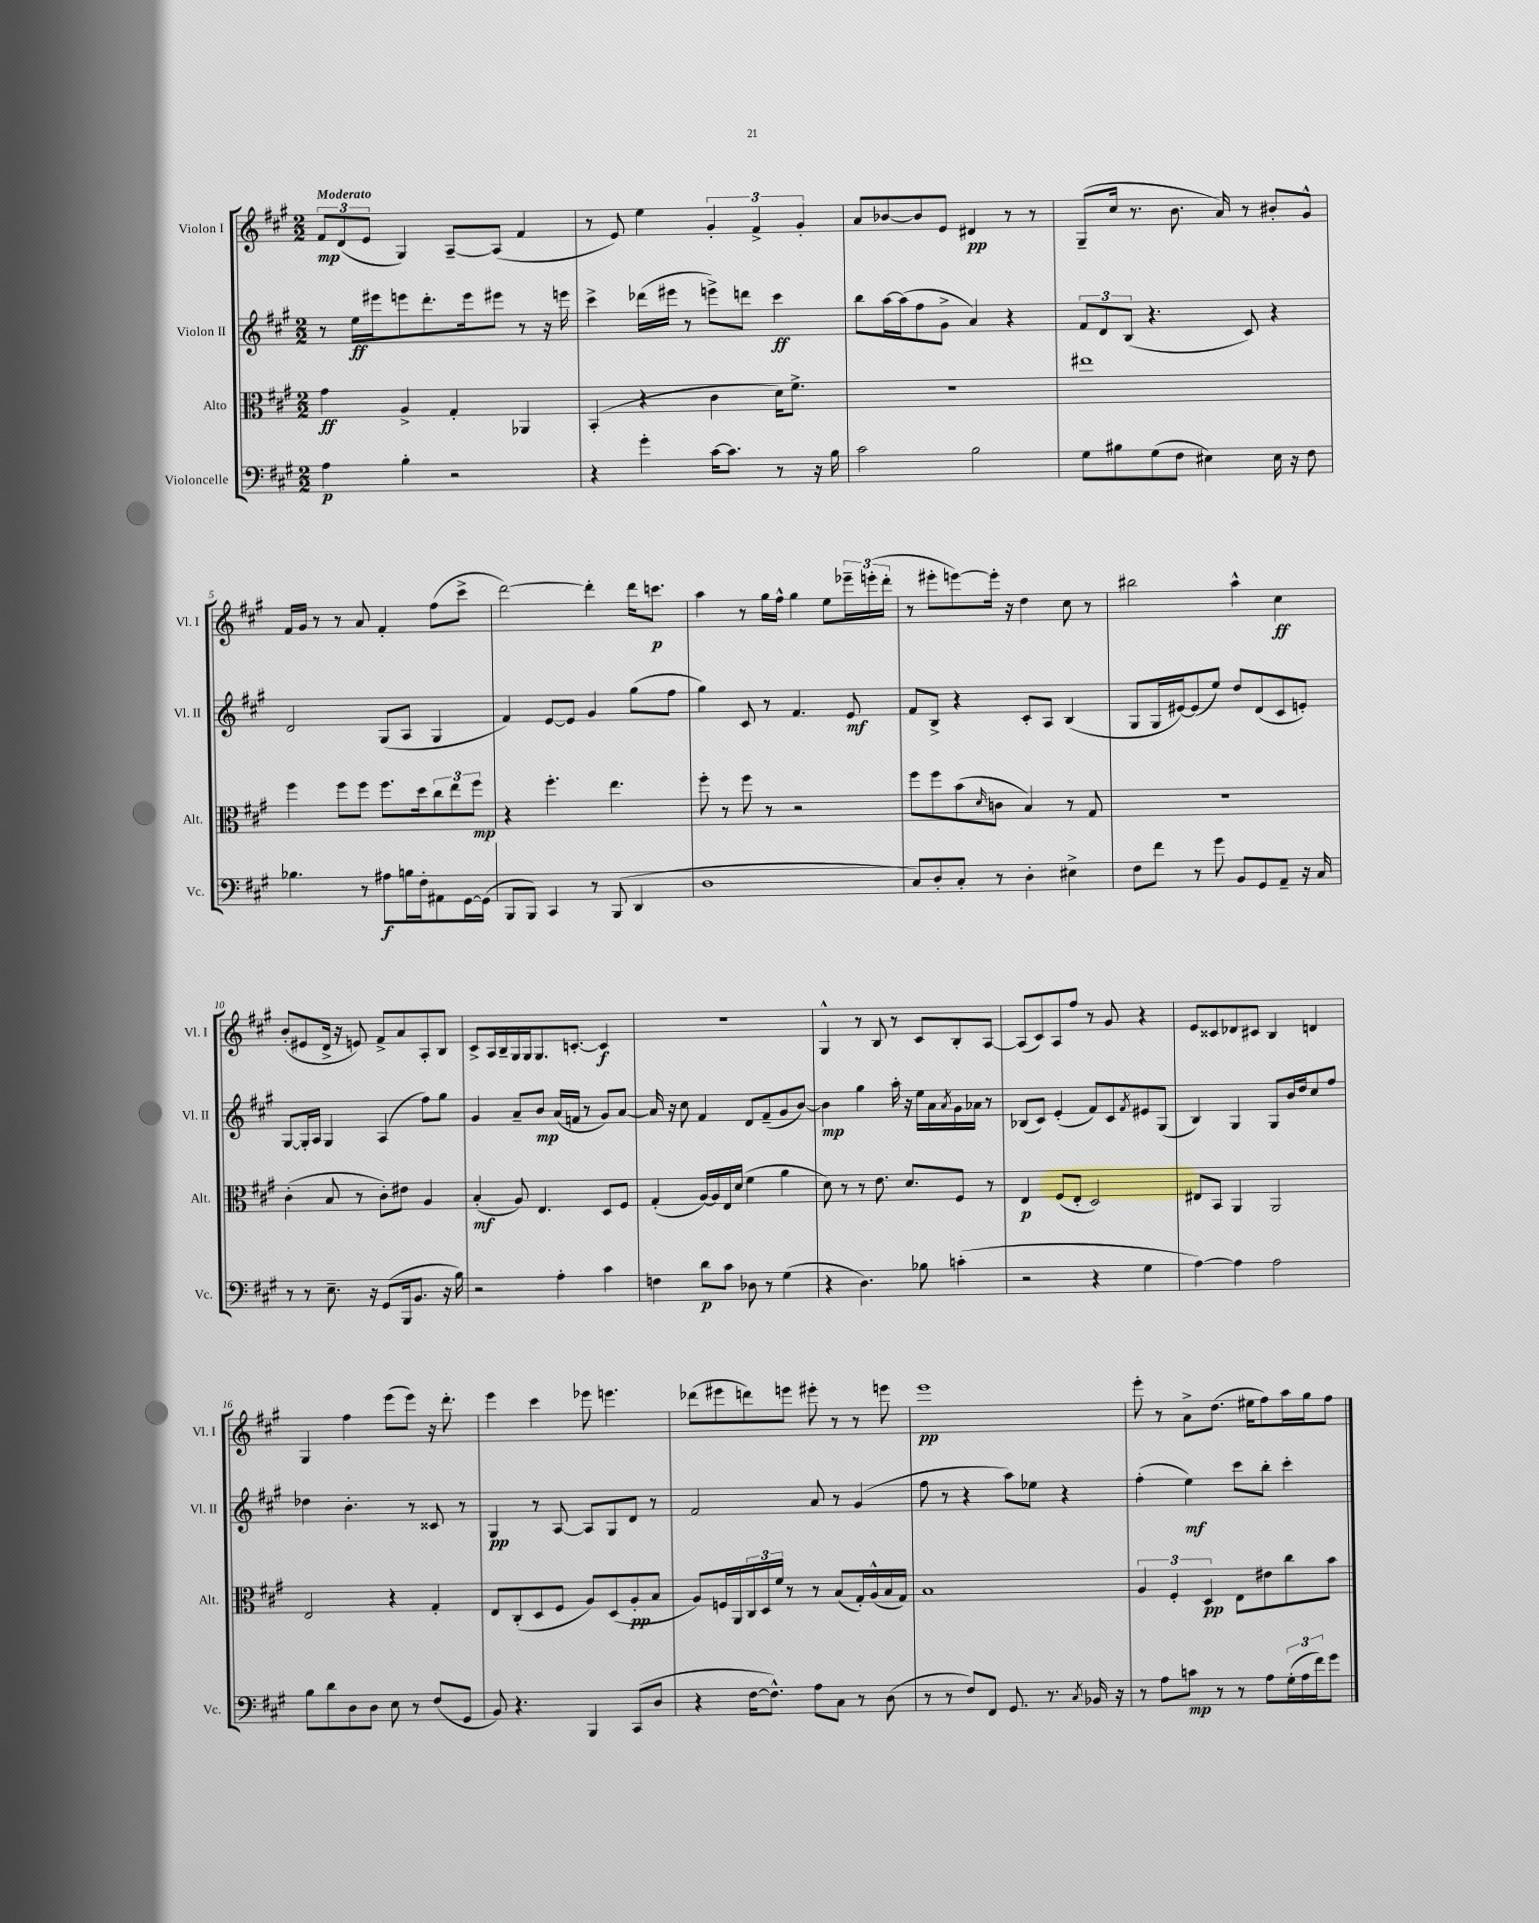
<<
\new StaffGroup <<
\new Staff = "s0" \with { instrumentName = "Violon I" shortInstrumentName = "Vl. I" } {
    \clef treble \key a \major \numericTimeSignature \time 2/2 \tempo "Moderato"
    \tuplet 3/2 { fis'8\mp d'8( e'8 } gis4) a8~-- a8( fis'4 |
    r8 e'8) e''4 \tuplet 3/2 { gis'4-. fis'4-> gis'4-. } |
    a'8 bes'8~ bes'8 e'8 dis'4\pp r8 r8 |
    gis8--( cis''16 r8. b'8. a'16) r8 bis'8-. gis'8-^ |
    fis'16 gis'16 r8 r8 a'8 fis'4-. fis''8( cis'''8-> |
    d'''2~) d'''4-. d'''16 c'''8.\p |
    a''4 r8 gis''16 fis''16-^ gis''4 e''8 \tuplet 3/2 { ees'''16-- e'''16-.( d'''16-. } |
    r8 eis'''8-. e'''8~) e'''16-. r16 d''4 cis''8 r8 |
    bis''2 a''4-^ cis''4\ff |
    b'8-.( eis'8 d'16-> r16 e'8) fis'8-> a'8 a8-. b8 |
    cis'8-> a16 b16-- gis16 gis16 gis8. c'8.~-. c'4\f |
    r1 |
    gis4-^ r8 b8 r8 cis'8 b8-. a8~ |
    a8( cis'8) a8 fis''8 r8 gis'8 r4 |
    e'8 cisis'8 des'8 cis'8 b4 d'4 |
    gis4 fis''4 e'''8( e'''8) r16 d'''8.-. |
    e'''4 cis'''4 ees'''8 e'''4. |
    des'''8( eis'''8 d'''8) e'''8 eis'''8-. r8 r8 e'''8 |
    e'''1\pp |
    e'''8-. r8 a'8-> d''8.( eis''16 fis''8) a''16 gis''16 fis''8 \bar "|." |
}
\new Staff = "s1" \with { instrumentName = "Violon II" shortInstrumentName = "Vl. II" } {
    \clef treble \key a \major \numericTimeSignature \time 2/2
    r8 e''16\ff eis'''16 e'''8 d'''8.-. e'''16 eis'''8 r8 r16 e'''16 |
    cis'''4-> des'''16( eis'''16 r8 e'''8->) d'''8 cis'''4\ff |
    b''8 a''16~ a''16( fis''8 gis'8-> a'4) r4 |
    \tuplet 3/2 { fis'8 d'8 b8( } r4. cis'8) r4 |
    d'2 gis8( a8 gis4 |
    fis'4) e'8~ e'8 gis'4 gis''8( fis''8 |
    gis''4) cis'8 r8 fis'4. e'8\mf |
    fis'8 b8-> r4 cis'8-. a8 b4( |
    gis8 gis16 eis'16~) eis'8( e''8) d''8 d'8( cis'8 e'8-.) |
    gis8~ gis16-. a16 gis4 a4( fis''8) gis''8 |
    gis'4 a'8-- b'8\mp a'16( f'16 r8 gis'8) a'8~ |
    a'16 r16 cis''8 fis'4 d'8 fis'8--( gis'8 b'8~) |
    b'4\mp gis''4 a''16-. r16 e''16 a'16 \acciaccatura { a'8 } gis'16 aes'16 r8 |
    bes8( cis'8) e'4-.( fis'8) cis'8 \acciaccatura { fis'8 } eis'8 gis8( |
    b4) gis4 gis8 b'16 d''16 cis''8 fis''8 |
    des''4 b'4.-. r8 cisis'8 r8 |
    gis4\pp r8 a8~ a8 gis8 d'8 r8 |
    fis'2 a'8 r8 gis'4( |
    fis''8 r8 r4 a''8) ees''8 r4 |
    fis''4-.( e''4\mf) cis'''8 b''8-. cis'''4-. \bar "|." |
}
\new Staff = "s2" \with { instrumentName = "Alto" shortInstrumentName = "Alt." } {
    \clef alto \key a \major \numericTimeSignature \time 2/2
    gis'4\ff a4-> gis4-. aes,4 |
    b,4-.( r4 cis'4 d'16) fis'8.-> |
    R1 |
    eis''1 |
    fis''4 fis''8 fis''8 fis''8. d''16 \tuplet 3/2 { cis''8 e''8 fis''8\mp } |
    r4 fis''4.-. e''4. |
    fis''8-. r8 fis''8 r8 r2 |
    fis''8 fis''8 b'8( \grace { d'16 } c'8 b4) r8 gis8 |
    R1 |
    cis'4-.( b8 r8 cis'8-.) eis'8 a4 |
    b4-.\mf( a8) e4. d8 fis8 |
    gis4-.( a16~) a16 e16 d'16( fis'4 a'4 |
    d'8) r8 r8 e'8. d'8. fis8 r8 |
    e4\p fis8( e8-. d2) |
    eis8 b,8 a,4 a,2 |
    e2 r4 gis4-. |
    e8 cis8-.( d8 fis8 a8) d8( a8-.\pp b8 |
    a8) f16 a,16 \tuplet 3/2 { cis16 d16 fis'16 } r8 r8 b8( gis16-.) a16-^( b16 gis16) |
    b1 |
    \tuplet 3/2 { a4 fis4-. d4\pp } e8 eis'8 cis''8 b'8 \bar "|." |
}
\new Staff = "s3" \with { instrumentName = "Violoncelle" shortInstrumentName = "Vc." } {
    \clef bass \key a \major \numericTimeSignature \time 2/2
    a4\p b4-. r2 |
    r4 gis'4-. cis'16~ cis'8. r8 r16 b16 |
    cis'2 b2 |
    gis8 bis8 gis8( fis8 eis4) eis16 r16 fis8 |
    bes4. r8 ais8\f b16 fis16-. ais,8 gis,16~ gis,16( |
    b,,8 b,,8) cis,4 r8 b,,8( d,4 |
    d1 |
    cis8) d8-. cis8-. r8 d4-. eis4-> |
    fis8 fis'8 r8 gis'8 b,8 gis,8 a,8-- r16 cis16 |
    r8 r8 e8.-- r16 gis,8( b,,16 b,8. r16 b16) |
    r2 a4-. cis'4 |
    f4 d'8\p cis'8 des8 r8 gis4( |
    r4 d4.) bes8 c'4-.( |
    r2 r4 gis4 |
    a4~) a4 a2 |
    b8 d'8 d8 d8 e8 r8 fis8( gis,8 |
    b,8) r4. b,,4 cis,8( d8 |
    r4 fis16~ fis8.-^) a8 cis8 r8 d8( |
    r8 r8 fis8) fis,8 gis,8. r8. \acciaccatura { cis8 } bes,16 r16 |
    r8 a8 c'8\mp r8 r8 a8 \tuplet 3/2 { gis16-.( a16 fis'16) } gis'8 \bar "|." |
}
>>
>>
